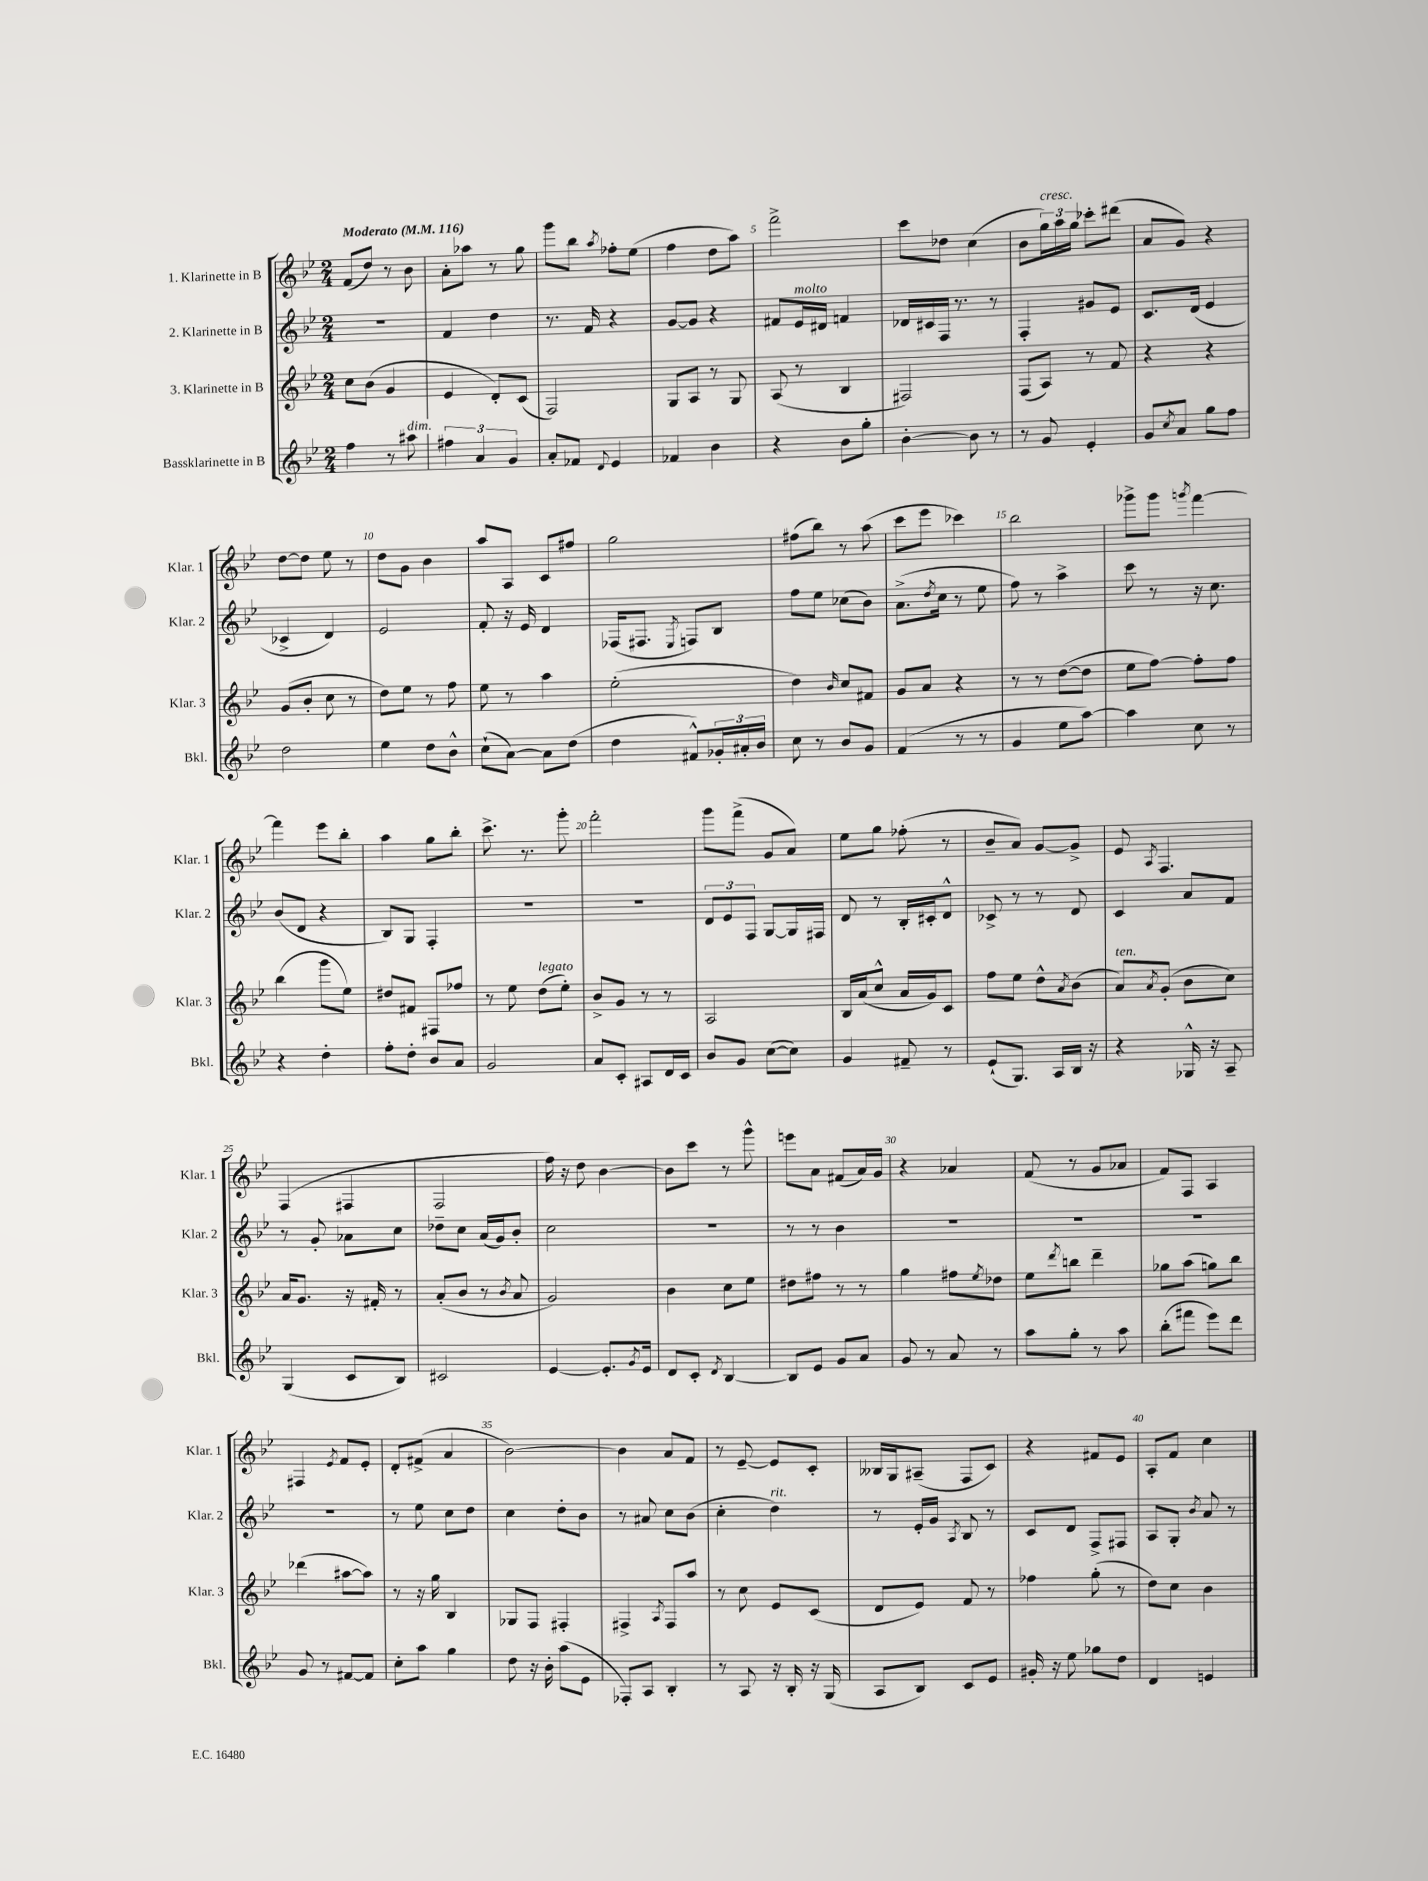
<<
\new StaffGroup <<
\new Staff = "s0" \with { instrumentName = "1. Klarinette in B" shortInstrumentName = "Klar. 1" } {
    \clef treble \key bes \major \numericTimeSignature \time 2/4 \tempo "Moderato" 4 = 116
    f'8( d''8) r8 bes'8 |
    a'8-. aes''8 r8 g''8 |
    g'''8 bes''8 \acciaccatura { a''8 } fes''8-. ees''8( |
    f''4 d''8 a''8) |
    f'''2-> |
    c'''8 des''8 c''4( |
    bes'8 \tuplet 3/2 { g''16^\markup { \italic "cresc." }) a''16 g''16 } ces'''8-. dis'''8( |
    a'8 g'8) r4 |
    d''8~ d''8 ees''8 r8 |
    d''8 g'8 bes'4 |
    a''8 a8 c'8 fis''8 |
    g''2 |
    fis''8( bes''8) r8 a''8( |
    c'''8 ees'''8 ces'''4) |
    bes''2 |
    ges'''8-> ges'''8 \acciaccatura { g'''8 } f'''4~ |
    f'''4 ees'''8 bes''8-. |
    a''4 g''8 bes''8-. |
    c'''8.-> r8. g'''8-. |
    f'''2-. |
    g'''8 f'''8->( g'8 a'8) |
    ees''8 g''8 fes''8-.( r8 |
    bes'8-- a'8) g'8~ g'8-> |
    ees'8 \acciaccatura { a8 } f4. |
    f4( fis4 |
    f2 |
    f''16) r16 d''8 bes'4~ |
    bes'8 c'''8 r8 g'''8-^ |
    e'''8 a'8 fis'8( a'16) g'16 |
    r4 aes'4 |
    f'8( r8 g'8 aes'8 |
    f'8) f8 a4 |
    fis4 \acciaccatura { ees'8 } f'8 ees'8-. |
    d'8-. fis'8->( a'4 |
    bes'2~) |
    bes'4 a'8 f'8 |
    r8 ees'8~-- ees'8 c'8-. |
    beses16 g16 ais8--( f8 c'8) |
    r4 fis'8 ees'8 |
    a8-. f'8 c''4 \bar "|." |
}
\new Staff = "s1" \with { instrumentName = "2. Klarinette in B" shortInstrumentName = "Klar. 2" } {
    \clef treble \key bes \major \numericTimeSignature \time 2/4
    r2 |
    f'4 d''4 |
    r8. f'16 r4 |
    g'8~ g'8 r4 |
    fis'8 ees'16^\markup { \italic "molto" } dis'16 f'4 |
    des'16 cis'16 f16 r8. r8 |
    f4-. gis'8 ees'8 |
    c'8. d'16( ees'4 |
    ces'4-> d'4) |
    ees'2 |
    f'8-. r16 ees'16 d'4 |
    fes16( fis8. \acciaccatura { ees8 } f8) bes8 |
    f''8 ees''8 ces''8( bes'8) |
    a'8.->( \acciaccatura { d''8 } c''16 r8 ees''8 |
    f''8) r8 a''4-> |
    c'''8 r8 r16 c''8. |
    bes'8( d'8 r4 |
    bes8) g8 f4-. |
    R2 |
    R2 |
    \tuplet 3/2 { d'8 ees'8 f8 } g8~ g16 fis16 |
    d'8 r8 bes16-. cis'16-. d'8-^ |
    ces'8-> r8 r8 d'8 |
    c'4 a'8 f'8 |
    r8 g'8-. aes'8 c''8 |
    des''8-- c''8 a'16( g'16) bes'8-. |
    c''2 |
    R2 |
    r8 r8 bes'4 |
    R2 |
    R2 |
    R2 |
    R2 |
    r8 ees''8 c''8 d''8 |
    c''4 d''8-. bes'8 |
    r8 ais'8 c''8 bes'8( |
    c''4-. d''4^\markup { \italic "rit." }) |
    r8 ees'16-. g'16 \acciaccatura { a8 } bes8 r8 |
    c'8 d'8 f8-> fis8 |
    a8 g8-. \acciaccatura { bes'8 } a'8 r8 \bar "|." |
}
\new Staff = "s2" \with { instrumentName = "3. Klarinette in B" shortInstrumentName = "Klar. 3" } {
    \clef treble \key bes \major \numericTimeSignature \time 2/4
    c''8 bes'8( g'4 |
    ees'4 d'8-.) c'8( |
    f2) |
    g8 a8 r8 g8 |
    a8( r8 bes4 |
    fis2) |
    f8( a8) r8 f'8 |
    r4 r4 |
    g'8( bes'8-. c''8 r8 |
    d''8) ees''8 r8 f''8 |
    ees''8 r8 a''4 |
    ees''2-.( |
    d''4) \grace { bes'16 } c''8 fis'8 |
    g'8 a'8 r4 |
    r8 r8 d''8~( d''8 |
    ees''8 f''8~) f''8-. f''8 |
    bes''4( g'''8 ees''8) |
    dis''8 fis'8 fis8 fes''8 |
    r8 ees''8 d''8^\markup { \italic "legato" }( ees''8-.) |
    bes'8-> g'8 r8 r8 |
    a2 |
    bes16 a'16( c''8-^ a'16 g'16) c'8 |
    f''8 ees''8 d''8-^ \acciaccatura { a'8 } bes'8( |
    a'8^\markup { \italic "ten." }) \acciaccatura { a'8 } g'8-.( bes'8 c''8) |
    a'16 g'8. r16 fis'16-. r8 |
    a'8-.( bes'8 r8 \acciaccatura { bes'8 } a'8 |
    g'2) |
    bes'4 c''8 ees''8 |
    dis''8 fis''8 r8 r8 |
    g''4 fis''8 \acciaccatura { ees''8 } des''8 |
    ees''8 \acciaccatura { d'''8 } b''8 d'''4-- |
    ges''8 a''8( g''8) bes''8 |
    des'''4( ais''8~ ais''8) |
    r8 r16 g''16 bes4 |
    ges8 f8 fis4-. |
    fis4-> \acciaccatura { a8 } fis8 a''8 |
    r8 c''8 ees'8 c'8( |
    d'8 ees'8) f'8 r8 |
    fes''4 g''8-.( r8 |
    d''8) c''8 bes'4 \bar "|." |
}
\new Staff = "s3" \with { instrumentName = "Bassklarinette in B" shortInstrumentName = "Bkl." } {
    \clef treble \key bes \major \numericTimeSignature \time 2/4
    f''4 r8 ais''8^\markup { \italic "dim." } |
    \tuplet 3/2 { fis''4 a'4 g'4 } |
    a'8-. fes'8 \appoggiatura { d'8 } ees'4 |
    fes'4 bes'4 |
    r4 bes'8 g''8-. |
    bes'4~-. bes'8 r8 |
    r8 g'8 ees'4-. |
    g'8 \acciaccatura { c''8 } a'8 g''8 f''8 |
    d''2 |
    ees''4 d''8 bes'8-^ |
    c''8-!( a'8~) a'8 d''8( |
    d''4 fis'8-^) \tuplet 3/2 { ges'16-. ais'16-. bes'16 } |
    c''8 r8 bes'8 g'8 |
    f'4( r8 r8 |
    g'4 ees''8 a''8~) |
    a''4 c''8 r8 |
    r4 d''4-. |
    f''8-. d''8-. bes'8 a'8 |
    g'2 |
    a'8 c'8-. ais8 d'16 c'16 |
    bes'8 g'8 c''8~( c''8) |
    g'4 fis'8-- r8 |
    ees'8-!( g8.) a16 bes16 r16 |
    r4 ges16-^ r16 a8-- |
    g4( c'8 bes8) |
    cis'2 |
    ees'4~ ees'8.-. \acciaccatura { g'8 } ees'16 |
    d'8 c'8-. \acciaccatura { d'8 } bes4~ |
    bes8 ees'8 g'8 a'8 |
    g'8 r8 a'8 r8 |
    a''8 g''8-. r8 a''8 |
    bes''8-.( fis'''8 ees'''8) d'''8 |
    g'8 r8 fis'8~ fis'8 |
    c''8-. a''8 g''4 |
    d''8 r16 bes'16-. a''8( ees'8 |
    fes8-.) a8 bes4-. |
    r8 a8 r16 bes16-. r16 g16( |
    a8 bes8) c'8 ees'8 |
    gis'16-. r16 ees''8 ges''8 d''8 |
    d'4 e'4 \bar "|." |
}
>>
>>
\layout { \context { \Score \override BarNumber.break-visibility = ##(#f #t #t) barNumberVisibility = #(every-nth-bar-number-visible 5) } }
